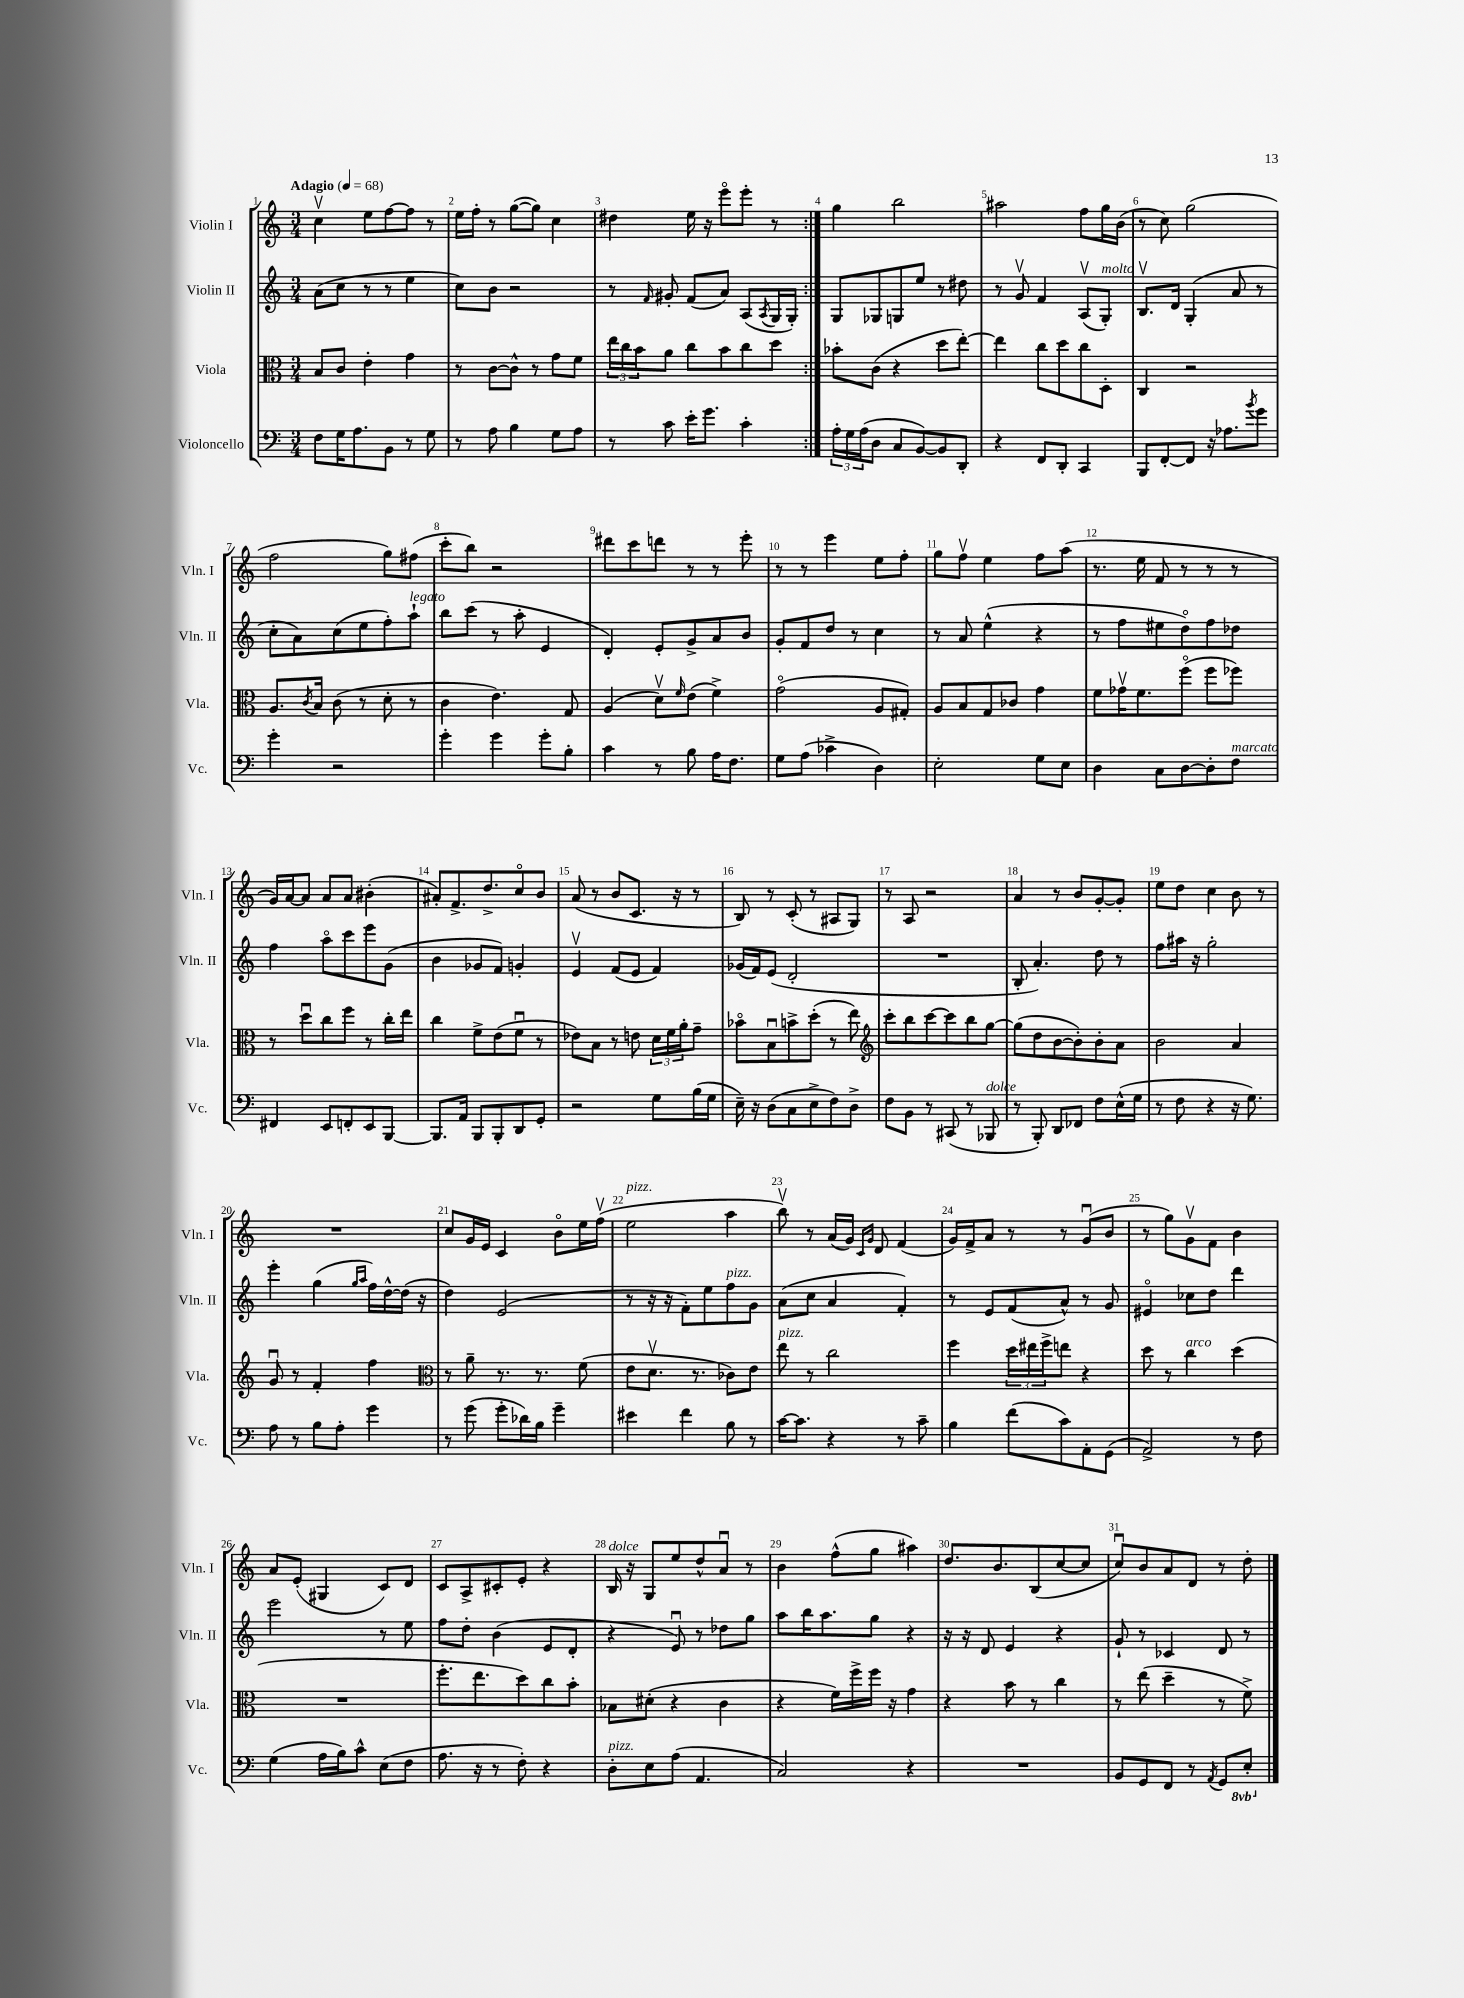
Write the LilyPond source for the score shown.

<<
\new StaffGroup <<
\new Staff = "s0" \with { instrumentName = "Violin I" shortInstrumentName = "Vln. I" } {
    \clef treble \key c \major \numericTimeSignature \time 3/4 \tempo "Adagio" 4 = 68
    \repeat volta 2 { c''4\upbow e''8 f''8~ f''8 r8 |
    e''16 f''16-. r8 g''8~( g''8) c''4 |
    dis''4 e''16 r16 e'''8\flageolet e'''8-. r8 | }
    g''4 b''2 |
    ais''2 f''8 g''16 b'16( |
    r8 c''8) g''2( |
    f''2 g''8) fis''8( |
    c'''8-. b''8) r2 |
    dis'''8 c'''8 d'''8 r8 r8 e'''8-. |
    r8 r8 e'''4 e''8 f''8-. |
    g''8 f''8\upbow e''4 f''8 a''8( |
    r8. e''16 f'8 r8 r8 r8 |
    g'16) a'16~ a'8 a'8 a'8 bis'4-.( |
    ais'8-.) f'8.-> d''8.-> c''8\flageolet b'8 |
    a'8( r8 b'8 c'8. r16 r8 |
    b8) r8 c'8-.( r8 ais8 g8) |
    r8 a8 r2 |
    a'4 r8 b'8 g'8~-. g'8-. |
    e''8 d''8 c''4 b'8 r8 |
    R2. |
    c''8 g'16 e'16 c'4 b'8\flageolet e''16 f''16\upbow( |
    e''2^\markup { \italic "pizz." } a''4 |
    b''8\upbow) r8 a'16( g'16) \grace { c'16 g'16 } d'8 f'4( |
    g'16) f'16-> a'8 r8 r8 g'8\downbow( b'8 |
    r8 g''8) g'8\upbow f'8 b'4 |
    a'8 e'8-.( gis4 c'8) d'8 |
    c'8 a8-> cis'8-. e'8-. r4 |
    b16^\markup { \italic "dolce" } r16 g8 e''8 d''8-^ a'8\downbow r8 |
    b'4 f''8-^( g''8 ais''4) |
    d''8. b'8. b8( c''8~ c''8 |
    c''8\downbow) b'8 a'8 d'8 r8 d''8-. \bar "|." |
}
\new Staff = "s1" \with { instrumentName = "Violin II" shortInstrumentName = "Vln. II" } {
    \clef treble \key c \major \numericTimeSignature \time 3/4
    \repeat volta 2 { a'8( c''8 r8 r8 e''4 |
    c''8) b'8 r2 |
    r8 \grace { f'16 } gis'8-. f'8( a'8) a8( \acciaccatura { a8 } g16 g16-.) | }
    g8 ges8 g8 e''8 r8 dis''8 |
    r8 g'8\upbow f'4 a8\upbow( g8-.^\markup { \italic "molto" }) |
    b8.\upbow d'16 g4-.( a'8 r8 |
    c''8-. a'8) c''8( e''8 f''8-.) a''8-!^\markup { \italic "legato" } |
    b''8 c'''8( r8 a''8-. e'4 |
    d'4-.) e'8-. g'8-> a'8 b'8 |
    g'8-. f'8 d''8 r8 c''4 |
    r8 a'8 e''4-^( r4 |
    r8 f''8 eis''8 d''8\flageolet) f''8 des''8 |
    f''4 a''8\flageolet c'''8 e'''8 g'8( |
    b'4 ges'8 f'8) g'4-. |
    e'4\upbow f'8( e'8 f'4) |
    ges'16( f'16) e'8( d'2-. |
    R2. |
    b8-. a'4.-.) d''8 r8 |
    f''8 ais''16 r16 g''2-. |
    e'''4-. g''4( \grace { g''16 a''16 } f''16) d''16~-^ d''16( r16 |
    d''4) e'2( |
    r8 r16 r16 f'8-.) e''8 f''8^\markup { \italic "pizz." } g'8 |
    a'8( c''8 a'4 f'4-.) |
    r8 e'8 f'8( a'8-^) r8 g'8 |
    eis'4\flageolet ces''8 d''8 d'''4 |
    e'''2 r8 e''8 |
    f''8 d''8-. b'4( e'8 d'8-. |
    r4 e'8\downbow) r8 des''8 g''8 |
    a''8 b''16 a''8. g''8 r4 |
    r16 r16 d'8 e'4 r4 |
    g'8-! r8 ces'4 d'8 r8 \bar "|." |
}
\new Staff = "s2" \with { instrumentName = "Viola" shortInstrumentName = "Vla." } {
    \clef alto \key c \major \numericTimeSignature \time 3/4
    \repeat volta 2 { b8 c'8 e'4-. g'4 |
    r8 c'8~ c'8-^ r8 g'8 f'8 |
    \tuplet 3/2 { e''16 c''16 b'16 } a'8 c''8 b'8 c''8 d''8 | }
    bes'8-. c'8( r4 d''8 e''8~-.) |
    e''4 c''8 d''8 c''8 d8-. |
    c4 r2 |
    a8. \acciaccatura { c'8 } b16 c'8( r8 d'8-. r8 |
    c'4 e'4.) g8 |
    a4( d'8\upbow) \grace { f'16 } e'8( f'4->) |
    g'2\flageolet( a8 gis8-.) |
    a8 b8 g8 ces'8 g'4 |
    f'8 ges'16\upbow f'8. f''8\flageolet( f''8 fes''8) |
    r8 d''8\downbow c''8 f''8 r8 c''16-. e''16 |
    c''4 f'8-> e'8( f'8\downbow r8 |
    ees'8) b8 r8 e'8 \tuplet 3/2 { d'16 f'16 a'16-. } g'8-- |
    bes'8\flageolet b8\downbow b'8-> d''8-.( r8 e''8) |
    \clef treble c'''8-. b''8 c'''8~ c'''8 b''8 g''8~ |
    g''8( d''8 b'8~ b'8-.) b'8-. a'8 |
    b'2 a'4 |
    g'8\downbow r8 f'4-. f''4 |
    \clef alto r8 a'8-- r8. r8. f'8( |
    e'8 d'8.\upbow r8. ces'8) e'8 |
    e''8^\markup { \italic "pizz." } r8 c''2 |
    f''4 \tuplet 3/2 { d''16 eis''16 f''16-> } e''8 r4 |
    d''8 r8 c''4^\markup { \italic "arco" } d''4( |
    R2. |
    f''8.-. e''8. d''8) c''8 b'8-. |
    bes8 dis'8-.( r4 c'4 |
    r4 f'16) f''16-> f''16 r16 g'4 |
    r4 b'8 r8 c''4 |
    r8 e''8( d''4-- r8 f'8->) \bar "|." |
}
\new Staff = "s3" \with { instrumentName = "Violoncello" shortInstrumentName = "Vc." } {
    \clef bass \key c \major \numericTimeSignature \time 3/4 \set Staff.ottavationMarkups = #ottavation-simple-ordinals
    \repeat volta 2 { f8 g16 a8. b,8 r8 g8 |
    r8 a8 b4 g8 a8 |
    r8 c'8 e'16-. g'8. c'4-. | }
    \tuplet 3/2 { a16-. g16 a16( } d8 c8 b,8~) b,8 d,8-. |
    r4 f,8 d,8-. c,4 |
    b,,8 f,8~-. f,8 r16 aes8. \acciaccatura { b'8 } g'8 |
    g'4-. r2 |
    g'4-. g'4 g'8-. b8-. |
    c'4 r8 b8 a16 f8. |
    g8 a8( ces'4-> d4) |
    e2-. g8 e8 |
    d4 c8 d8~ d8-. f8^\markup { \italic "marcato" } |
    fis,4 e,8 f,8-. e,8 b,,8~ |
    b,,8. a,16 b,,8 b,,8-. d,8 g,8-. |
    r2 g8 b16( g16 |
    e16--) r16 d8( c8 e8-> f8) d8-> |
    f8 b,8 r8 cis,8( r8 bes,,8^\markup { \italic "dolce" } |
    r8 b,,8-.) d,8 fes,8 f8 e16-^( g16 |
    r8 f8 r4 r16 g8.) |
    a8 r8 b8 a8-. g'4 |
    r8 g'8( g'8-. des'16) b16 g'4-- |
    eis'4 f'4 b8 r8 |
    c'16~ c'8. r4 r8 c'8-- |
    b4 f'8( c'8) a,8-. g,8( |
    a,2->) r8 f8 |
    g4( a16 b16) c'8-^ e8( f8 |
    a8. r16 r8 f8-.) r4 |
    d8-.^\markup { \italic "pizz." } e8 a8( a,4. |
    c2) r4 |
    R2. |
    b,8 g,8 f,8 r8 \acciaccatura { a,8 } g,8 \ottava #-1 e,8-. \ottava #0 \bar "|." |
}
>>
>>
\layout { \context { \Score \override BarNumber.break-visibility = ##(#f #t #t) barNumberVisibility = #all-bar-numbers-visible } }
